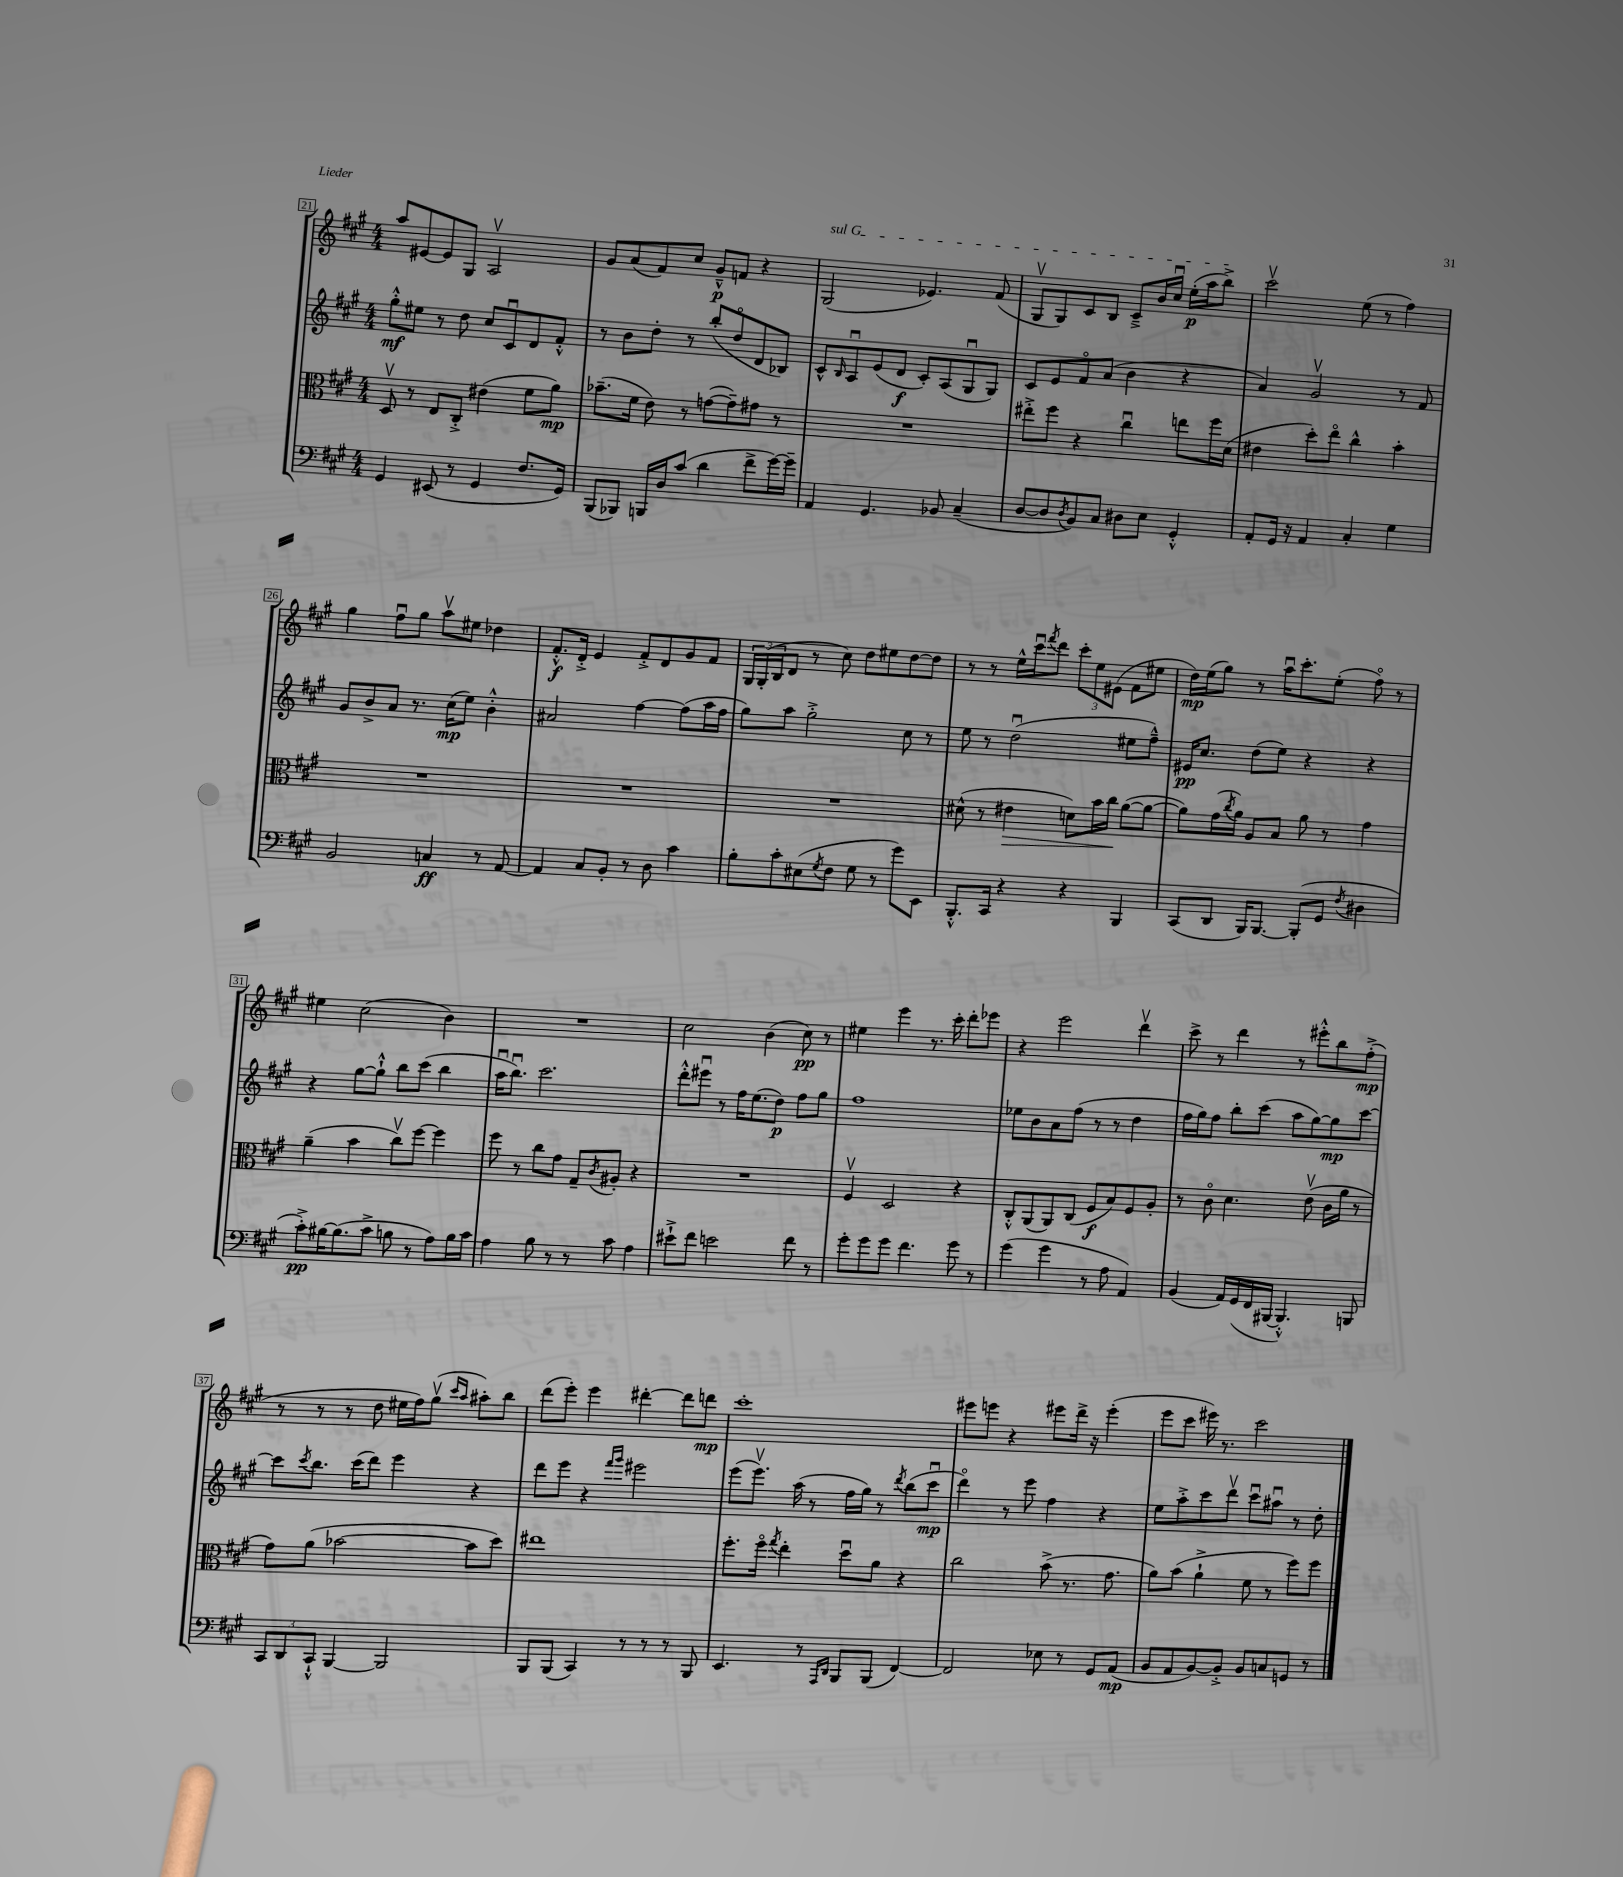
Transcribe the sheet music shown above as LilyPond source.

<<
\new StaffGroup <<
\new Staff = "s0" {
    \clef treble \key a \major \numericTimeSignature \time 4/4
    a''8 eis'8~ eis'8 gis8 a2\upbow |
    gis'8 a'8( fis'8) cis''8 gis'8---^\p f'8 r4 |
    \once \override TextSpanner.bound-details.left.text = \markup { \italic "sul G" } gis2\startTextSpan( ees'4.) fis'8( |
    gis8\upbow gis8) cis'8 b8 cis'8---> b'16 cis''16\downbow e''16-.\p( a''16 b''8->\stopTextSpan) |
    cis'''2\upbow e''8( r8 fis''4) |
    gis''4 fis''8\downbow gis''8 a''8\upbow eis''8 des''4 |
    fis'8.-.-^\f d'16-.-> e'4 fis'8-.-> d'8 gis'8 fis'8 |
    \tuplet 3/2 { gis16 gis16-.( b16 } d'8 r8 cis''8) d''8 eis''8 d''8~ d''8 |
    r8 r8 e''16-^ cis'''16\downbow \acciaccatura { fis'''8 } d'''8 \tuplet 3/2 { cis'''8-. e''8 eis'8( } fis'8 eis''8 |
    d''16\mp) e''16( gis''8) r8 a''16\downbow cis'''8.-. e''8-.( fis''8\flageolet) r8 |
    eis''4 cis''2( b'4) |
    R1 |
    cis''2 b'4( cis''8\pp) r8 |
    eis''4 e'''4 r8. cis'''16-. d'''8-. ees'''8 |
    r4 e'''2 d'''4\upbow |
    cis'''8-> r8 d'''4 r8 eis'''8-.-^ b''8 fis''8-.->\mp( |
    r8 r8 r8 d''8 eis''16 fis''16) gis''8\upbow( \grace { cis'''16 a''16 } ais''8-.) b''8 |
    d'''8( e'''8-.) e'''4 dis'''4~-. dis'''8 d'''8\mp |
    cis'''1-. |
    eis'''8 e'''8 r4 eis'''8 d'''16-> r16 eis'''4-.( |
    e'''8 cis'''8 eis'''16) r8. cis'''2 \bar "|." |
}
\new Staff = "s1" {
    \clef treble \key a \major \numericTimeSignature \time 4/4
    gis''8-.-^\mf eis''8 r8 d''8 cis''8 cis'8\downbow d'8 fis'8-.-^ |
    r8 b'8 d''8-. r8 b''8-.( d''8\flageolet d'8 bes8) |
    cis'8-^ \grace { b16 } a8\downbow e'8( d'8\f cis'8-.) a8( gis8\downbow gis8) |
    cis'8 e'8 fis'8\flageolet a'8( b'4 r4 |
    a'4) gis'2\upbow r8 fis'8 |
    gis'8 b'8-> a'8 r8. cis''16\mp( e''8) b'4-.-^ |
    ais'2 fis''4~ fis''8( a''16 fis''16 |
    gis''8) a''8 gis''2-.-> cis''8 r8 |
    e''8 r8 d''2\downbow( eis''8 fis''8---^) |
    eis'16\pp cis''8. d''8( e''8) r4 r4 |
    r4 gis''8~ gis''8-!-^ b''8 cis'''8( b''4 |
    a''16\downbow b''8.\downbow) cis'''2. |
    d'''8-.-^ eis'''8\downbow r8 fis''16 e''8.( d''8\p) fis''8 gis''8 |
    fis''1 |
    ees''8 b'8 a'8 fis''8( r8 r8 d''4 |
    fis''16 gis''16) fis''8 b''8-. cis'''8( a''8 gis''8~) gis''8\mp cis'''8~ |
    cis'''8 \acciaccatura { cis'''8 } b''8. cis'''16( d'''8) e'''4 r4 |
    d'''8 e'''8 r4 \grace { fis'''16 gis'''16 } eis'''2 |
    e'''8( e'''8.\upbow) a''16( r8 fis''16 gis''16) r8 \acciaccatura { d'''8 } b''8( cis'''8\downbow\mp |
    d'''4\flageolet) r8 e'''8 fis''4 r4 |
    e''8 a''8-.-> cis'''8 d'''8\upbow cis'''8\downbow ais''8\downbow r8 d''8-. \bar "|." |
}
\new Staff = "s2" {
    \clef alto \key a \major \numericTimeSignature \time 4/4
    d8\upbow r8 e8 cis8-.-> eis'4( fis'8 a'8\mp) |
    bes'8.--( fis'16 e'8) r8 g'8~( g'8--) gis'8 r8 |
    R1 |
    eis''8-.-> fis''8 r4 cis''4\downbow e''8 fis''16 d'16( |
    eis'4 d''8-.) e''8\flageolet cis''4-^ b'4-. |
    R1 |
    R1 |
    R1 |
    dis'8-^( r8 eis'4\> d'8) b'16 cis''16\! a'8~( a'8~ |
    a'8) gis'16( \acciaccatura { cis''8 } a'16) a8 b8 a'8 r8 gis'4 |
    a'4--( b'4 cis''8\upbow) fis''8~ fis''4 |
    fis''8 r8 cis''8 gis'8 gis8-- \acciaccatura { cis'8 } ais8-. r4 |
    R1 |
    fis4\upbow d2 r4 |
    cis8-.-^ a,8( a,8) cis8( fis8\f b8) fis8 a8-. |
    r8 cis'8\flageolet d'4. e'8\upbow( cis'16 a'16 r8 |
    gis'8) a'8( bes'2~ bes'8 d''8) |
    eis''1 |
    fis''8.-. fis''16\flageolet \acciaccatura { gis''8 } e''4-. d''8\downbow a'8 r4 |
    cis''2 b'8->( r8. gis'8. |
    a'8) b'8( a'4-!-> fis'8 r8 fis''8) fis''8 \bar "|." |
}
\new Staff = "s3" {
    \clef bass \key a \major \numericTimeSignature \time 4/4
    gis,4 eis,8( r8 gis,4 fis8. gis,16) |
    b,,8( bes,,8) b,,16 d16 cis'8( d'4 fis'8-> gis'16~) gis'16-- |
    a,4 gis,4. bes,8 cis4--( |
    d8~ d8 \acciaccatura { d8 } b,8) cis8 dis8 e8 gis,4-.-^ |
    a,8-. gis,16 r16 a,4 cis4-. gis4 |
    b,2 c4\ff r8 a,8~ |
    a,4 cis8 b,8-. r8 d8 cis'4 |
    b8-. cis'8-. eis8( \acciaccatura { gis8 } fis8 gis8 r8 gis'8) e,8 |
    b,,8.-.-^ cis,16 r4 r4 b,,4 |
    cis,8( d,8 b,,16) b,,8.~ b,,8-.( gis,8 \acciaccatura { fis8 } dis4 |
    cis'8-.->\pp) bis16~ bis8.( cis'8-> b8 r8 a8) b16 cis'16 |
    a4 b8 r8 r8 cis'8 a4 |
    eis'8-!-> fis'8 e'2 fis'8 r8 |
    gis'8-. gis'8 gis'8 fis'4. gis'8 r8 |
    gis'4( gis'4 r8 a8 a,4) |
    b,4( a,16) gis,16( fis,16 bis,,16~ bis,,4.-.-^) b,,8 |
    \tuplet 3/2 { cis,8 d,8 cis,8-!-^ } b,,4~ b,,2 |
    b,,8 b,,8( cis,4) r8 r8 r8 b,,8 |
    e,4. r8 \grace { a,,16 d,16 } b,,8 b,,8( fis,4~) |
    fis,2 ees8 r8 gis,8 a,8\mp( |
    b,8 a,8 b,8~) b,8-.-> b,8 c8 g,8 r8 \bar "|." |
}
>>
>>
\layout { \context { \Score currentBarNumber = #21 \override BarNumber.stencil = #(make-stencil-boxer 0.1 0.3 ly:text-interface::print) } }
